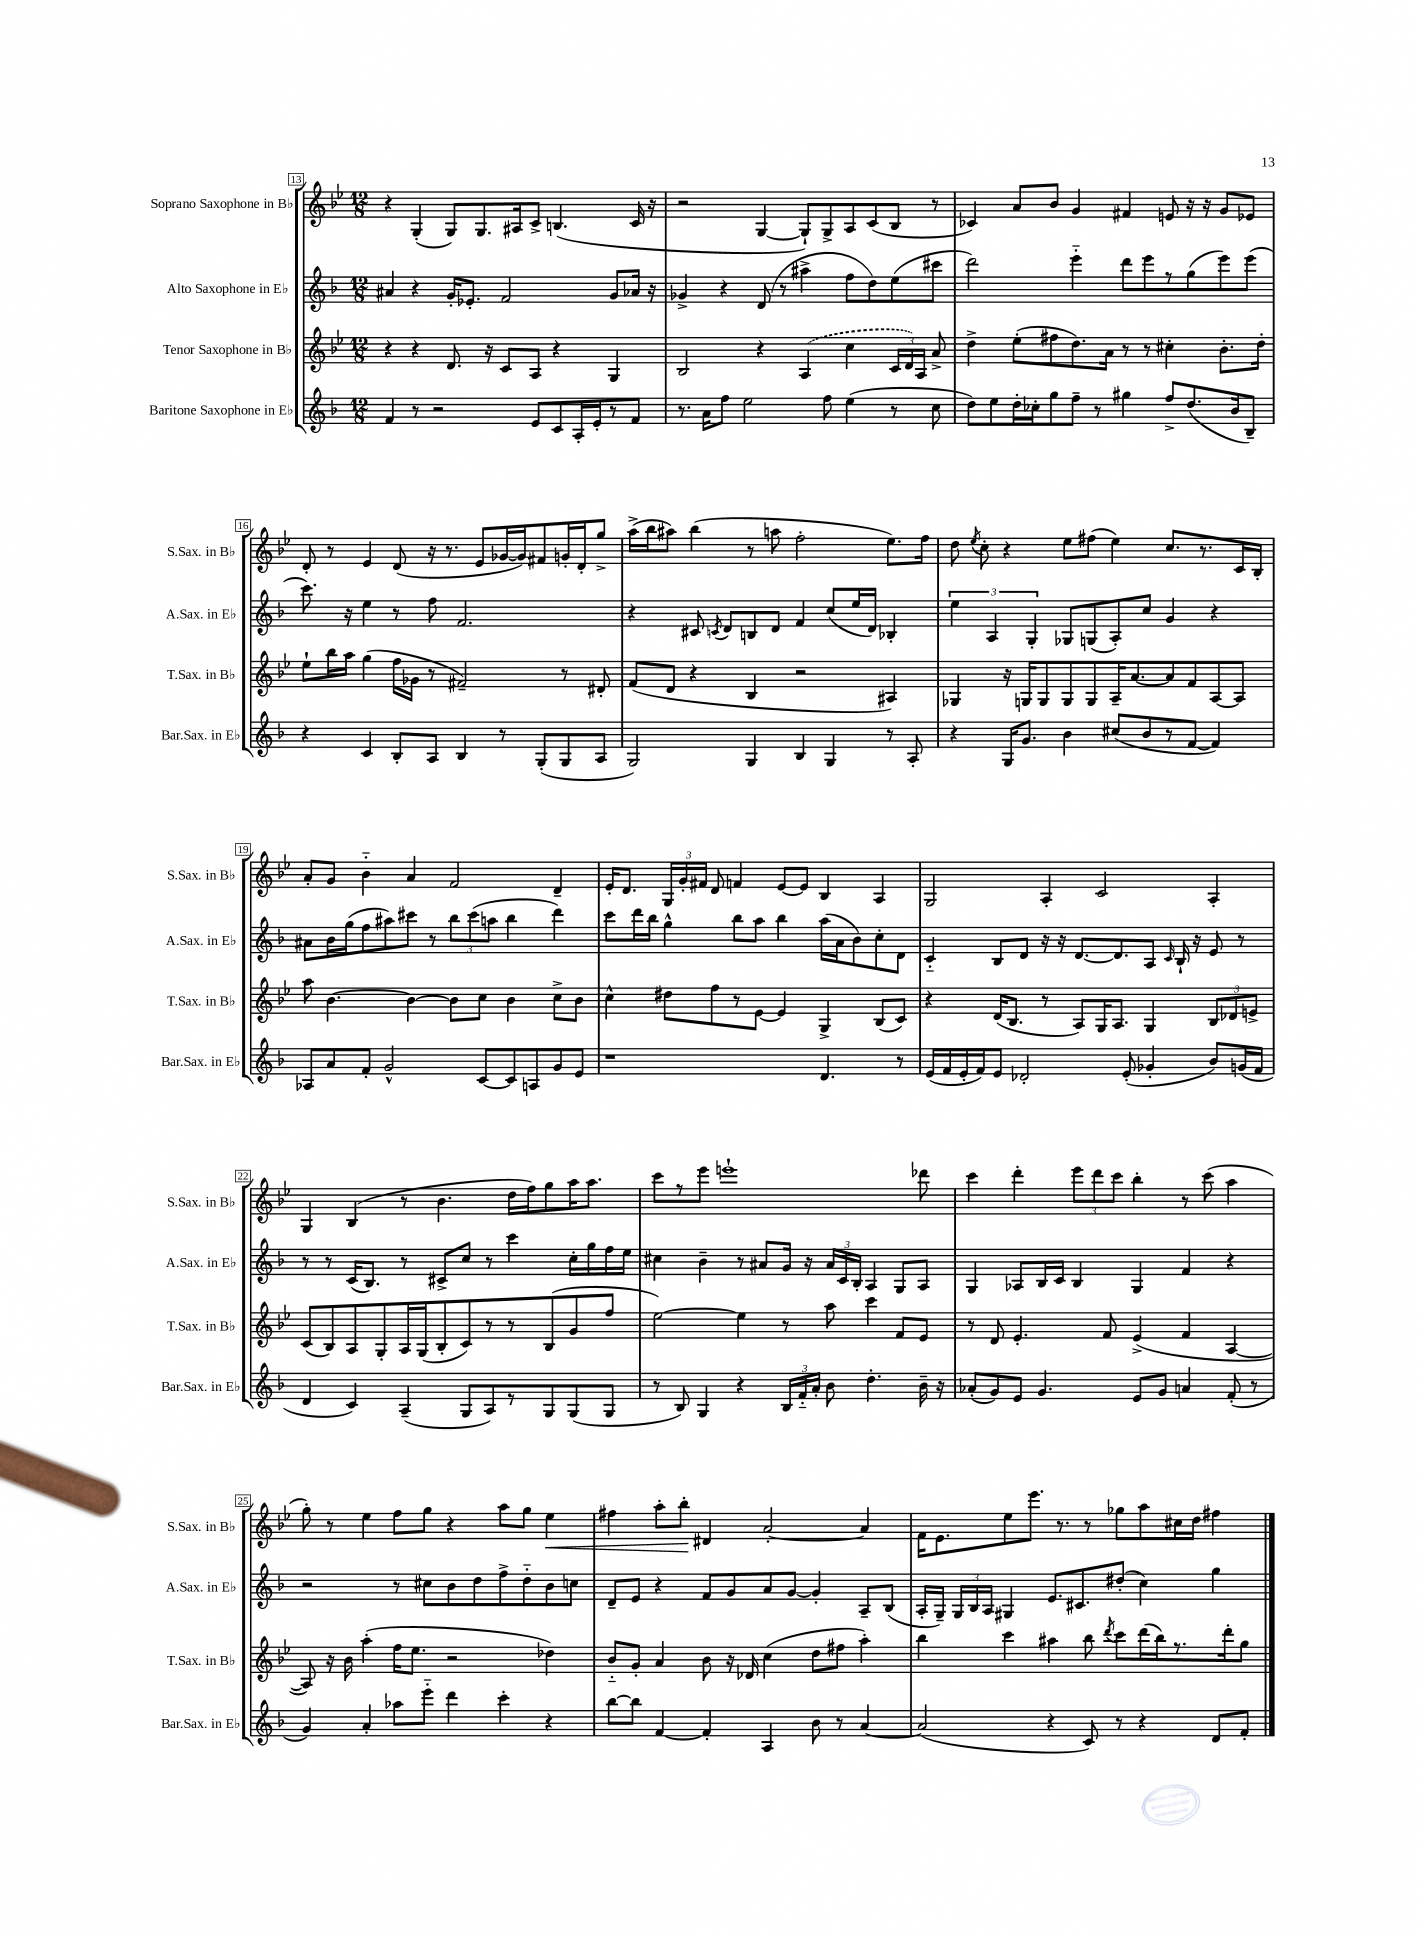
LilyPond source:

<<
\new StaffGroup <<
\new Staff = "s0" \with { instrumentName = "Soprano Saxophone in Bb" shortInstrumentName = "S.Sax. in Bb" } {
    \clef treble \key bes \major \numericTimeSignature \time 12/8
    \autoBeamOff r4 g4-.( g8[) g8. ais16 c'8]-> b4.( c'16 r16 |
    r2 g4~ g8[-!) g8-> a8 c'8( bes8] r8 |
    ces'4) a'8[ bes'8] g'4 fis'4 e'8 r16 r16 g'8[ ees'8] |
    d'8-. r8 ees'4 d'8( r16 r8. ees'8[ ges'16~ ges'16) fis'8 g'16-. d'16-. g''8]-> |
    a''16[->( bes''16 ais''8]) bes''4( r8 a''8 f''2-. ees''8.[) f''16] |
    d''8 \acciaccatura { ees''8 } c''8-. r4 ees''8[ fis''8]( ees''4) c''8.[ r8. c'16 bes16]-. |
    a'8[-. g'8] bes'4-_ a'4 f'2 d'4-- |
    ees'16[-. d'8.] \tuplet 3/2 { g16[ g'16-. fis'16] } d'8 f'4 ees'8[~ ees'8] bes4 a4 |
    g2 a4-. c'2 a4-. |
    g4 bes4( r8 bes'4. d''16[ f''16) g''8 a''16 a''8.] |
    c'''8[ r8 ees'''8] e'''1-! des'''8 |
    c'''4 d'''4-. \tuplet 3/2 { ees'''8[ d'''8 c'''8] } bes''4-. r8 c'''8( a''4 |
    g''8-.) r8 ees''4 f''8[ g''8] r4 a''8[ g''8] ees''4\< |
    fis''4 a''8[-. bes''8]-.\! dis'4 a'2~-. a'4 |
    f'16[ ees'8. ees''8 ees'''8.] r8. r8 ges''8[ a''8 cis''16 d''16] fis''4 \bar "|." |
}
\new Staff = "s1" \with { instrumentName = "Alto Saxophone in Eb" shortInstrumentName = "A.Sax. in Eb" } {
    \clef treble \key f \major \numericTimeSignature \time 12/8
    \autoBeamOff ais'4 r4 g'16[-. ees'8.]-. f'2 g'8[ aes'16] r16 |
    ges'4-> r4 d'8( r8 ais''4-> f''8[ d''8) e''8( cis'''8] |
    d'''2) e'''4-_ d'''8[ e'''8 r8 g''8( e'''8) e'''8]( |
    c'''8.) r16 e''4 r8 f''8 f'2. |
    r4 cis'8 \acciaccatura { c'8 } d'8[ b8 d'8] f'4 c''8[( e''16 d'16]) bes4-. |
    \tuplet 3/2 { e''4 a4 g4-. } ges8[ g8( a8-.) c''8] g'4 r4 |
    ais'8[ bes'16 g''16( f''8 ais''8) cis'''8] r8 \tuplet 3/2 { bes''8[ cis'''8( a''8] } bes''4 d'''4) |
    c'''8[ d'''16 bes''16] g''4-^ bes''8[ a''8] bes''4 a''16[( a'16 bes'8) c''8-. d'8] |
    c'4-_ bes8[ d'8] r16 r16 d'8.[~ d'8. a8] \grace { c'16 } bes16-! r16 e'8 r8 |
    r8 r8 c'16[( bes8.]) r8 cis'8[-> c''8] r8 c'''4 c''16[-. g''16 f''16 e''16] |
    cis''4 bes'4-- r8 ais'8[ g'16] r16 \tuplet 3/2 { ais'16[ c'16 bes16]-. } a4 g8[ a8] |
    g4 aes8[ bes16 c'16] bes4 g4 f'4 r4 |
    r2 r8 cis''8[ bes'8 d''8 f''8-> d''8-_ bes'8 c''8] |
    d'8[-- e'8] r4 f'8[ g'8 a'8 g'8]~ g'4-. a8[-- bes8]( |
    a16[-. g16]--) \tuplet 3/2 { g16[ bes16 a16] } gis4 e'8.[ cis'8. dis''8]-.( c''4) g''4 \bar "|." |
}
\new Staff = "s2" \with { instrumentName = "Tenor Saxophone in Bb" shortInstrumentName = "T.Sax. in Bb" } {
    \clef treble \key bes \major \numericTimeSignature \time 12/8
    \autoBeamOff r4 r4 d'8. r16 c'8[ a8] r4 g4 |
    bes2 r4 \once \slurDashed a4( c''4 \tuplet 3/2 { c'16[ d'16) a16] } a'8-> |
    d''4-> ees''8[-.( fis''8 d''8.) a'16] r8 r8 cis''4-. bes'8.[-. d''16]-. |
    ees''8[-! bes''16 a''16] g''4( f''16[ ges'16] r8 fis'2--) r8 dis'8-. |
    f'8[( d'8] r4 bes4 r2 ais4) |
    ges4 r16 g16[ g8 g8 g8 a16-- a'8.~ a'8 f'8 a8~ a8] |
    a''8 bes'4.~ bes'4~ bes'8[ c''8] bes'4 c''8[-> bes'8] |
    c''4-^ dis''8[ f''8 r8 ees'8]~ ees'4 g4-> bes8[( c'8]) |
    r4 d'16[( bes8.] r8 a8[) g16 a8.] g4 \tuplet 3/2 { bes8[ des'8 e'8]-> } |
    c'8[( bes8) a8 g8-. a16 g16( bes8-. c'8) r8 r8 bes8( g'8 f''8] |
    ees''2~) ees''4 r8 a''8 c'''4 f'8[ ees'8] |
    r8 d'8 ees'4.-. f'8 ees'4->( f'4 a4~ |
    a8) r16 bes'16 a''4-.( f''16[ ees''8.] r2 des''4) |
    bes'8[-_ g'8]-. a'4 bes'8 r16 des'16 c''4( d''8[ fis''8] a''4-.) |
    bes''4 c'''4 ais''4 bes''8 \acciaccatura { d'''8 } c'''8[ d'''16( bes''16) r8. d'''16-. g''8] \bar "|." |
}
\new Staff = "s3" \with { instrumentName = "Baritone Saxophone in Eb" shortInstrumentName = "Bar.Sax. in Eb" } {
    \clef treble \key f \major \numericTimeSignature \time 12/8
    \autoBeamOff f'4 r8 r2 e'8[ c'8 a16-. e'16-. r8 f'8] |
    r8. a'16[ f''8] e''2 f''8 e''4( r8 c''8 |
    d''8[) e''8 d''16-. ces''16-. g''8 f''8]-- r8 gis''4 f''8[-> d''8.( bes'16 bes8]--) |
    r4 c'4 bes8[-. a8] bes4 r8 g8[-.( g8 a8] |
    g2) g4 bes4 g4 r8 a8-. |
    r4 g16[ g'8.] bes'4 cis''8[( bes'8 r8 f'8]~ f'4) |
    aes8[ a'8 f'8]-. g'2-^ c'8[~ c'8 a8 g'8 e'8] |
    r1 d'4. r8 |
    e'16[( f'16 e'16-. f'16) e'8] des'2-. e'8-.( ges'4-. bes'8[) g'16( f'16] |
    d'4 c'4) a4--( g8[ a8) r8 g8 g8( g8] |
    r8 bes8) g4 r4 \tuplet 3/2 { bes16[ f'16-_ a'16]-. } bes'8 d''4.-. bes'16-- r16 |
    aes'8[-.( g'8) e'8] g'4. e'8[ g'8] a'4 f'8-.( r8 |
    g'4) a'4-. aes''8[ e'''8]-_ d'''4 c'''4-. r4 |
    bes''8[~ bes''8] f'4~ f'4-. a4 bes'8 r8 a'4~ |
    a'2( r4 c'8) r8 r4 d'8[ f'8]-. \bar "|." |
}
>>
>>
\layout { \context { \Score currentBarNumber = #13 \override BarNumber.stencil = #(make-stencil-boxer 0.1 0.3 ly:text-interface::print) } }
